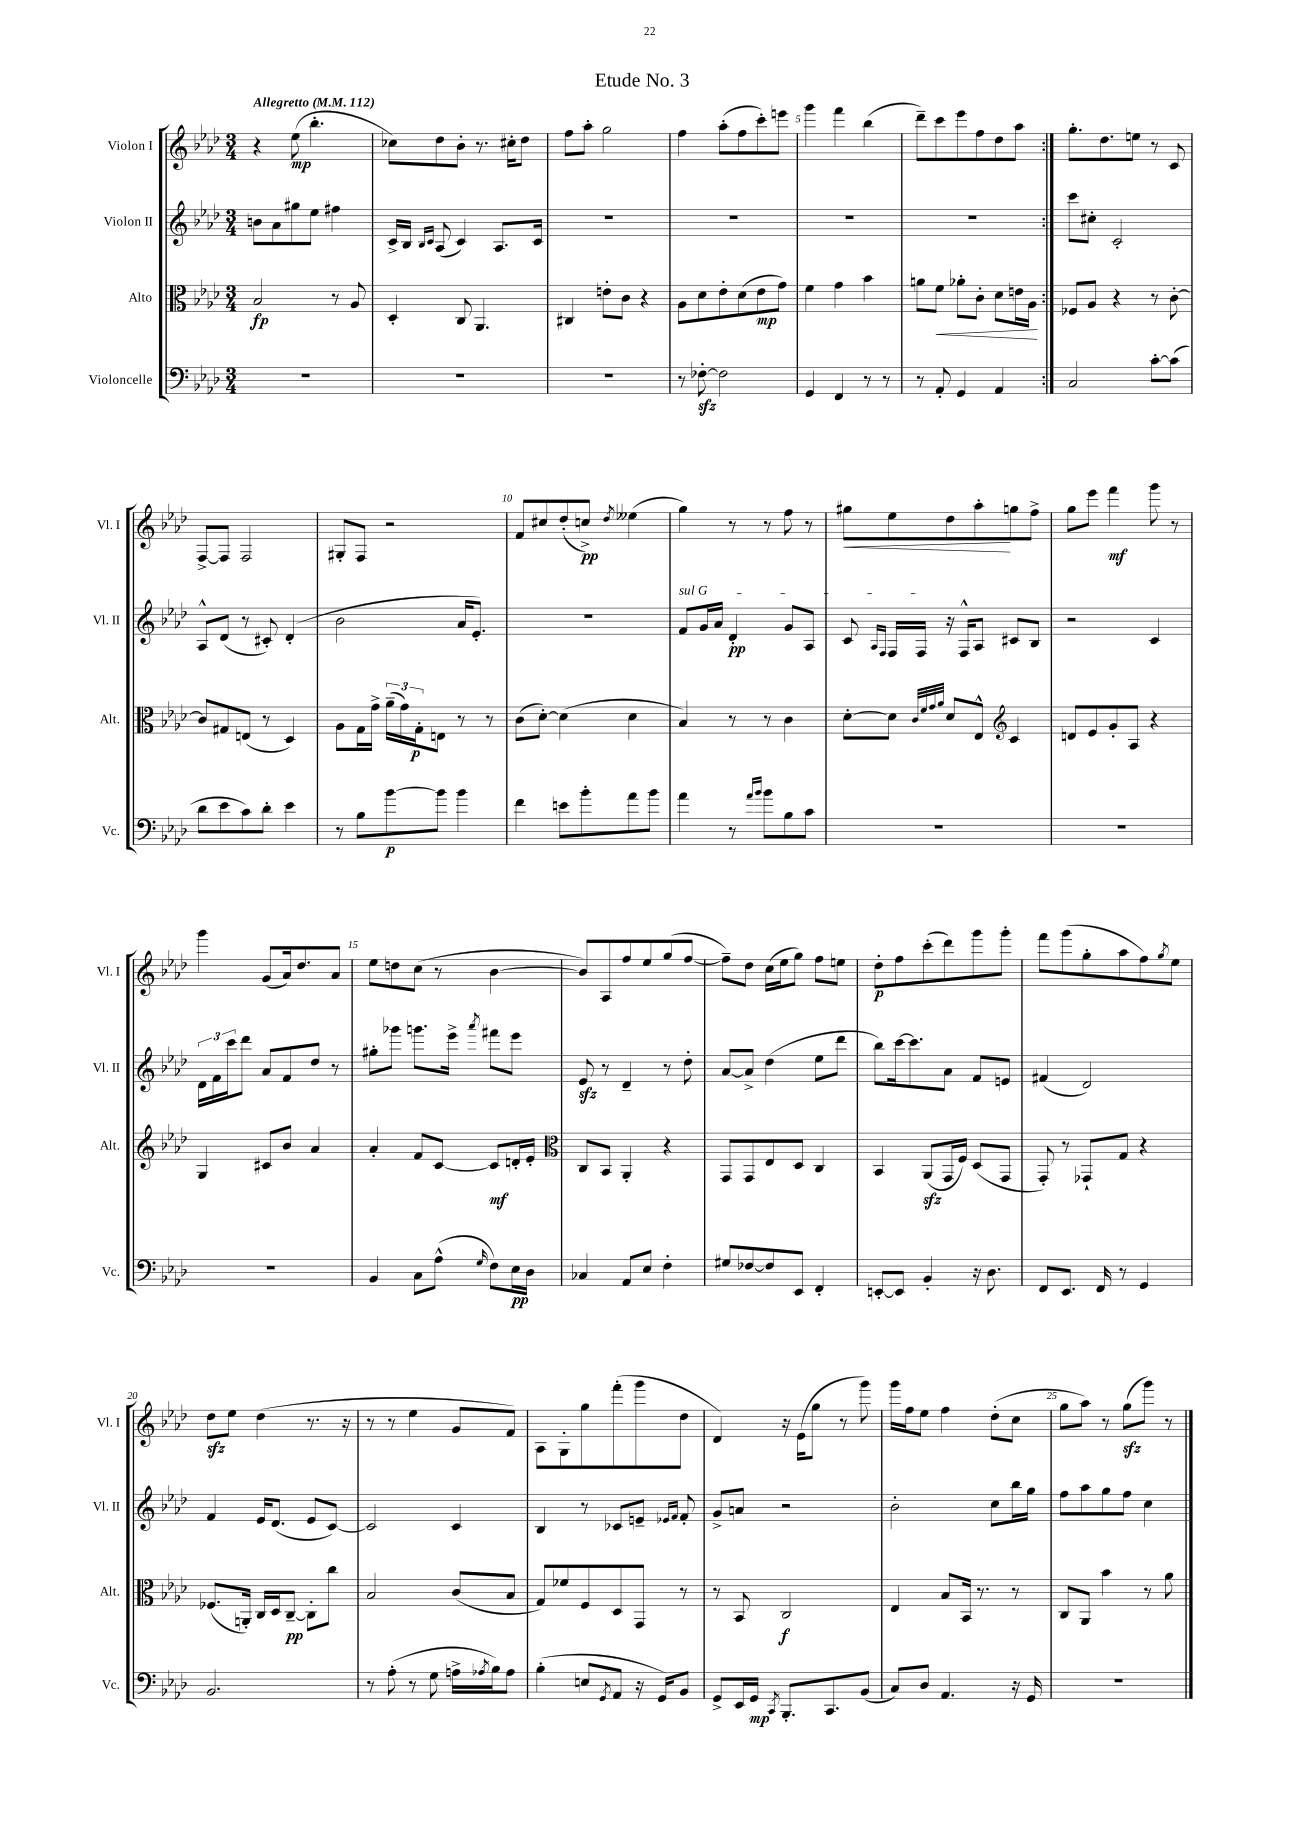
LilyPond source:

\header { title = "Etude No. 3" }
<<
\new StaffGroup <<
\new Staff = "s0" \with { instrumentName = "Violon I" shortInstrumentName = "Vl. I" } {
    \clef treble \key aes \major \numericTimeSignature \time 3/4 \tempo "Allegretto" 4 = 112
    \repeat volta 2 { r4 ees''8\mp( bes''4.-. |
    ces''8) des''8 bes'8-. r8. cis''16-. des''8 |
    f''8 aes''8-. g''2 |
    f''4 aes''8-.( f''8 c'''8-.) e'''8 |
    g'''4 f'''4 bes''4( |
    des'''8--) c'''8 ees'''8 f''8 des''8 aes''8 | }
    g''8.-. des''8. e''8 r8 c'8 |
    f8~-> f8 f2 |
    gis8-. f8 r2 |
    f'8 cis''8 des''8-.( c''8->\pp) \acciaccatura { des''8 } eeses''4( |
    g''4) r8 r8 f''8 r8 |
    gis''8\< ees''8 des''8 aes''8-.\! g''8 f''8-> |
    g''8 ees'''8 f'''4\mf g'''8 r8 |
    g'''4 g'8( aes'16) des''8. aes'8 |
    ees''8 d''8 c''8( r8 bes'4~ |
    bes'8) aes8 f''8 ees''8 g''8( f''8~ |
    f''8--) des''8 c''16( ees''16 g''8) f''8 e''8 |
    des''8-.\p f''8 c'''8-.( des'''8) g'''8 g'''8-. |
    f'''8 g'''8( g''8-. aes''8 f''8) \acciaccatura { g''8 } ees''8 |
    des''8\sfz ees''8 des''4( r8. r16 |
    r8 r8 ees''4 g'8 f'8) |
    aes8 g8-. g''8 f'''8-.( g'''8 des''8 |
    des'4) r16 ees'16( g''8 r8 g'''8) |
    g'''16 f''16 ees''8 f''4 des''8-.( c''8 |
    g''8 aes''8) r8 g''8\sfz( g'''8) r8 \bar "|." |
}
\new Staff = "s1" \with { instrumentName = "Violon II" shortInstrumentName = "Vl. II" } {
    \clef treble \key aes \major \numericTimeSignature \time 3/4
    \repeat volta 2 { b'8 aes'8 gis''8 ees''8 fis''4 |
    c'16-> bes16 \grace { bes16 c'16 } aes8( c'4) aes8. c'16 |
    R2. |
    R2. |
    R2. |
    R2. | }
    c'''8 cis''8-. c'2-. |
    aes8-^ des'8( r8 cis'8-.) des'4-.( |
    bes'2 aes'16 ees'8.-.) |
    R2. |
    \once \override TextSpanner.bound-details.left.text = \markup { \italic "sul G" } f'8\startTextSpan g'16 aes'16 des'4-.\pp g'8 aes8 |
    c'8 \grace { aes16 f16 } f16 f16\stopTextSpan r16 f16-^ aes8 cis'8 bes8 |
    r2 c'4 |
    \tuplet 3/2 { des'16 f'16 c'''16 } des'''8 aes'8 f'8 des''8 r8 |
    gis''8-. ges'''8 g'''8. ees'''16-> \acciaccatura { aes'''8 } fis'''8 ees'''8 |
    ees'8\sfz r8 des'4-- r8 des''8-. |
    aes'8~ aes'8-> des''4( ees''8 des'''8 |
    bes''8) c'''16~ c'''8. aes'8 f'8 e'8 |
    fis'4( des'2) |
    f'4 ees'16 des'8.( ees'8 c'8~) |
    c'2 c'4 |
    bes4 r8 ces'8 e'8-- \grace { ees'16 f'16 } f'8-. |
    g'8-> a'8 r2 |
    bes'2-. c''8 bes''16 g''16 |
    f''8 aes''8 g''8 f''8 c''4 \bar "|." |
}
\new Staff = "s2" \with { instrumentName = "Alto" shortInstrumentName = "Alt." } {
    \clef alto \key aes \major \numericTimeSignature \time 3/4
    \repeat volta 2 { bes2\fp r8 aes8 |
    des4-. c8 aes,4. |
    cis4 e'8-. c'8 r4 |
    aes8 des'8 ees'8-. des'8( ees'8\mp g'8) |
    f'4 g'4 bes'4 |
    a'8 f'8\< aes'8-. c'8-. des'8 e'16 aes16\! | }
    fes8 aes8 r4 r8 c'8~-. |
    c'8 gis8 e8( r8 des4) |
    aes8 g16 g'16-> \tuplet 3/2 { aes'16--( g'16) g16-.\p } e8 r8 r8 |
    c'8( des'8~-.) des'4( des'4 |
    bes4) r8 r8 c'4 |
    des'8~-. des'8 \grace { c'32 f'32 g'32 aes'32 } des'8 ees8-^ \clef treble c'4 |
    d'8 ees'8 g'8-. aes8 r4 |
    g4 cis'8 bes'8 aes'4 |
    aes'4-. f'8 c'8~ c'8\mf d'16-. ees'16-. |
    \clef alto c8 bes,8 aes,4-. r4 |
    g,8 g,8 ees8 des8 c4 |
    bes,4 aes,8\sfz( g,16 f16) des8( g,8 |
    g,8-.) r8 ges,8-! g8 r4 |
    fes8.( a,16-.) c16 des16 c8~--\pp c8-. c''8 |
    bes2 c'8( bes8 |
    g8) fes'8 f8 des8 g,8 r8 |
    r8 bes,8 c2\f |
    ees4 bes8 bes,16 r8. r8 |
    c8 aes,8 bes'4 r8 aes'8 \bar "|." |
}
\new Staff = "s3" \with { instrumentName = "Violoncelle" shortInstrumentName = "Vc." } {
    \clef bass \key aes \major \numericTimeSignature \time 3/4
    \repeat volta 2 { R2. |
    R2. |
    R2. |
    r8 fes8~-.\sfz fes2 |
    g,4 f,4 r8 r8 |
    r8 aes,8-. g,4 aes,4 | }
    c2 c'8~-. c'8( |
    des'8 ees'8 c'8) des'8-. ees'4 |
    r8 bes8 bes'8~\p bes'8 bes'4 |
    f'4 e'8 bes'8-. aes'8 bes'8 |
    aes'4 r8 \grace { aes'16 bes'16 } bes'8 bes8 c'8 |
    R2. |
    R2. |
    R2. |
    bes,4 c8 aes8-^( \grace { g16 } f8) ees16\pp des16 |
    ces4 aes,8 ees8 f4-. |
    gis8 fes8~ fes8 ees,8 f,4-. |
    e,8~-. e,8 bes,4-. r16 des8. |
    f,8 ees,8. f,16 r8 g,4 |
    bes,2. |
    r8 aes8-.( r8 g8 a16-> \acciaccatura { aes8 } bes16) aes8 |
    bes4-.( e8 \acciaccatura { g,8 } aes,8 r16 g,16) bes,8 |
    g,8-> ees,16 g,16\mp \acciaccatura { c,8 } bes,,8.-. c,8. bes,8( |
    c8) des8 aes,4. r16 g,16 |
    R2. \bar "|." |
}
>>
>>
\layout { \context { \Score \override BarNumber.break-visibility = ##(#f #t #t) barNumberVisibility = #(every-nth-bar-number-visible 5) } }
